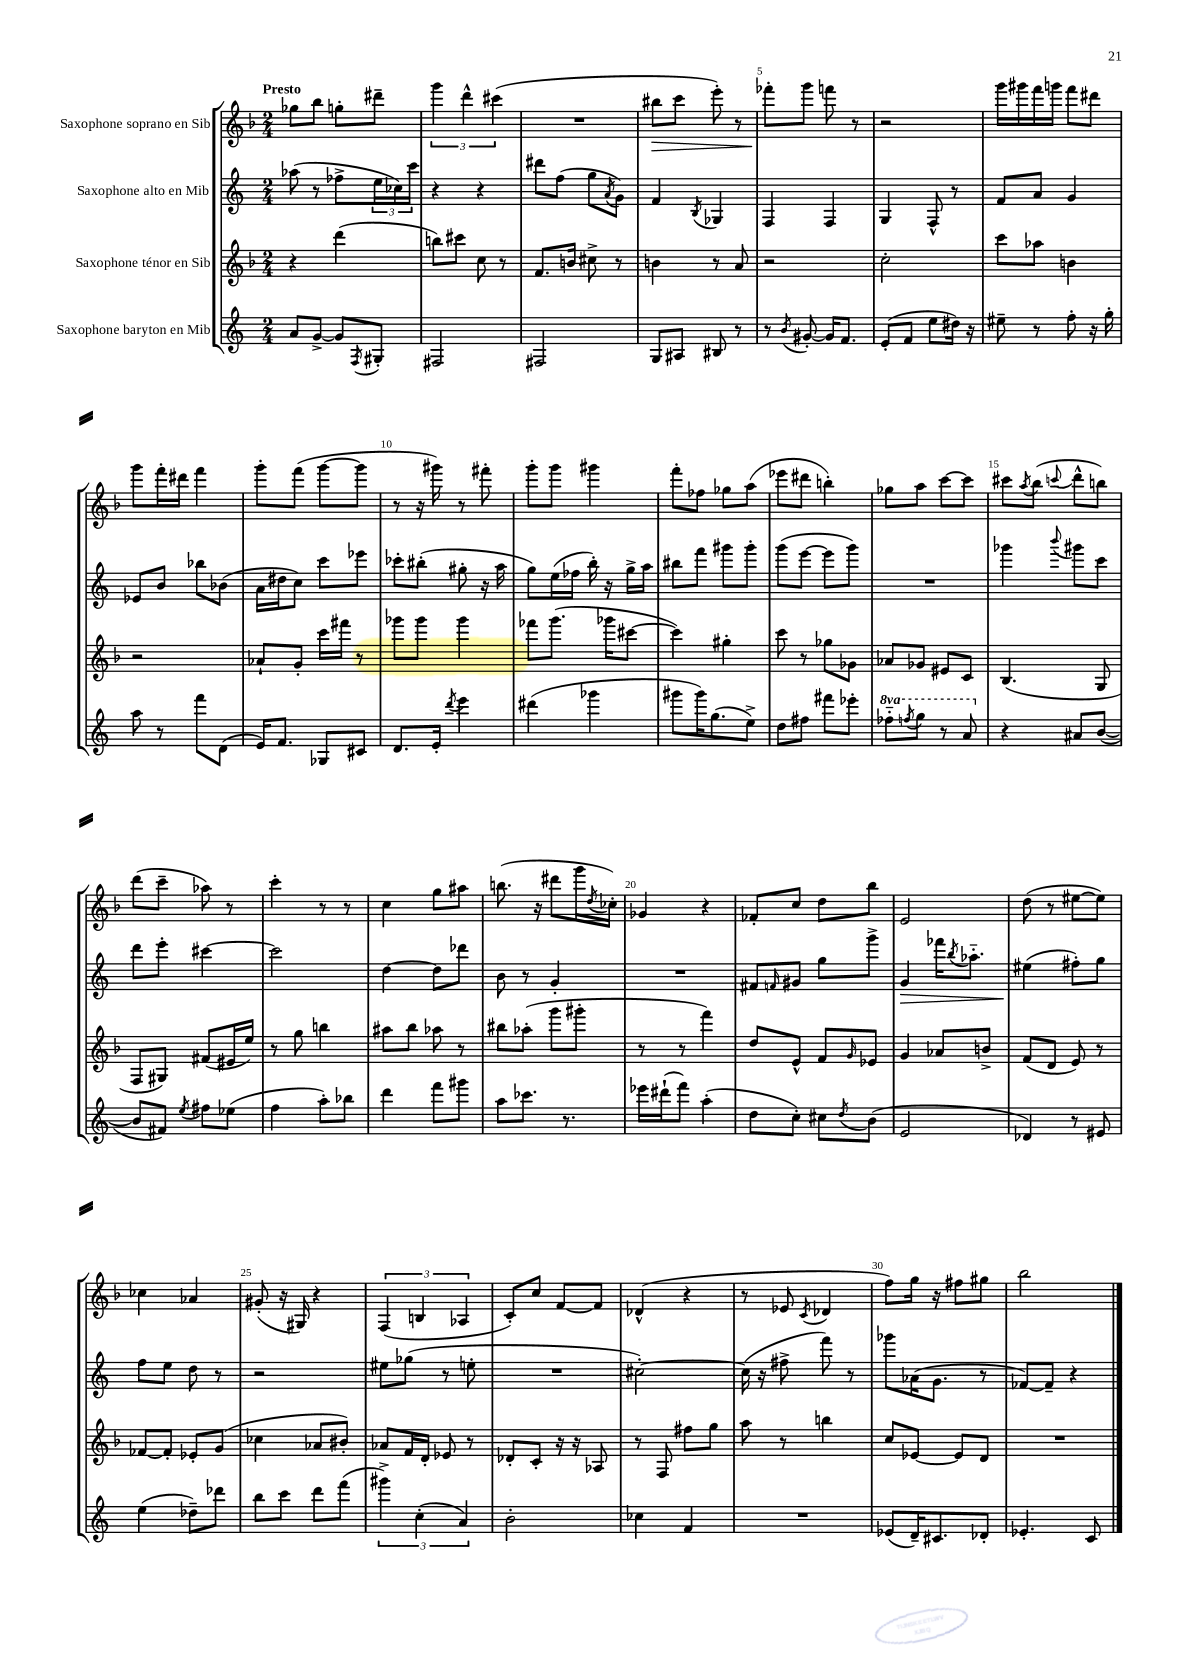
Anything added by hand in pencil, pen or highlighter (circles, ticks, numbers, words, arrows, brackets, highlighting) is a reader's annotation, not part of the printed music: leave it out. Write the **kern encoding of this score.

**kern	**kern	**kern	**kern
*staff4	*staff3	*staff2	*staff1
*clefG2	*clefG2	*clefG2	*clefG2
*k[]	*k[b-]	*k[]	*k[b-]
*M2/4	*M2/4	*M2/4	*M2/4
8a/L	4r	(8aa-\	8gg-\L
[8g^/J	.	8r	8bb-\J
8g/]L	(4ddd\	8ff-^\L	8gg'\L
8qF/	.	.	.
8G#'/J	.	24ee\L	8ddd#~\J
.	.	24cc-\)	.
.	.	24ccc\JJ	.
=	=	=	=
2F#/	8bb\L)	4r	6ggg\
.	8ccc#\J	.	.
.	.	.	6ddd^^\
.	8cc\	4r	.
.	.	.	(6ccc#\
.	8r	.	.
=	=	=	=
2F#/	8.f/L	8ddd#\L	2r
.	.	(8ff\J	.
.	16b/Jk	.	.
.	8cc#^\	8gg\L	.
.	.	8qa/	.
.	8r	8g\J)	.
=	=	=	=
8G/L	4b\	4f/	8bb#\L
8A#/J	.	.	8ccc\J
.	.	8qB/	.
8B#/	8r	4G-/	8eee'\)
8r	8a/	.	8r
=	=	=	=
8r	2r	4F/	8fff-'\L
8qb/	.	.	.
[8g#'/	.	.	8ggg\J
16g#/]LK	.	4F/	8fff\
8.f/J	.	.	.
.	.	.	8r
=	=	=	=
(8e'/L	2cc'\	4G/	2r
8f/J	.	.	.
8ee\L	.	8F^^/	.
16dd#\Jk)	.	8r	.
16r	.	.	.
=	=	=	=
8ee#~\	8ccc\L	8f/L	16ggg\LL
.	.	.	16ggg#\
8r	8aa-\J	8a/J	16fff\
.	.	.	16ggg\JJ
8ff'\	4b\	4g/	8fff\L
16r	.	.	8ddd#\J
16gg'\	.	.	.
=	=	=	=
8aa\	2r	8e-/L	8ggg\L
8r	.	8b/J	16fff'\L
.	.	.	16ddd#\JJ
8fff\L	.	8bb-\L	4fff\
(8d\J	.	(8b-\J	.
=	=	=	=
16e/LK)	8a-`/L	16a\LL	8ggg'\L
8.f/J	.	16dd#\J	.
.	8g'/J	8cc\J)	(8fff\J
8G-/L	16ccc\LL	8ccc\L	[8ggg\L
.	16fff#\JJ	.	.
8c#/J	8r	8eee-\J	8ggg\]J
=	=	=	=
8.d/L	8ggg-\L	8ccc-'\L	8r
.	8ggg-\J	(8bb#'\J	16r
16e'/Jk	.	.	16ggg#\)
8qddd/	.	.	.
4eee\	4ggg-\	8gg#'\	8r
.	.	16r	8fff#'\
.	.	16aa\	.
=	=	=	=
(4ddd#\	8fff-\L	8gg\L)	8ggg'\L
.	(8.ggg\J	(16ee\L	8ggg\J
.	.	16ff-\JJ	.
4ggg-\	.	16bb'\)	4ggg#\
.	16ggg-\LK	16r	.
.	[8ccc#\J	16gg^\LL	.
.	.	16aa\JJ	.
=	=	=	=
8ggg#\L	4ccc#\])	8bb#\L	8fff'\L
16ggg#\K)	.	8fff\J	8ff-\J
(8.gg\	.	.	.
.	4gg#'\	8ggg#\L	8gg-\L
8ee^\J)	.	8ggg#'\J	(8aa\J
=	=	=	=
8dd\L	8ccc\	(8ggg\L	8eee-\L
8ff#\J	8r	[8eee\J	8ddd#\J
8fff#\L	8gg-\L	8eee\]L	4bb'\)
8eee-'\J	8g-\J	8ggg\J)	.
=	=	=	=
8fff-'~\L	8a-/L	2r	8gg-\L
8qfff/	.	.	.
8ggg\J	8g-/J	.	8aa\J
8r	8e#/L	.	[8ccc\L
8aa/	8c/J	.	8ccc\]J
=	=	=	=
4r	(4.B-/	4ggg-\	8ccc#\L
.	.	.	8qaa/
.	.	.	(8bb-\J
.	.	8qqbbb/	8qqccc/
8a#/L	.	8ggg#\L	8ddd^^\L
([8b/J	8G/	8ccc\J	8bb\J)
=	=	=	=
8b/]L	8F/L	8ddd\L	(8ddd\L
8f#/J)	8G#/J)	8eee'\J	8ccc~\J
8qee/	.	.	.
8ff#\L	(8f#/L	[4ccc#\	8aa-\)
(8ee-\J	16e#/L	.	8r
.	16ee/JJ)	.	.
=	=	=	=
4ff\	8r	2ccc#\]	4ccc'\
.	8gg\	.	.
8aa'\L)	4bb\	.	8r
8bb-\J	.	.	8r
=	=	=	=
4ddd\	8aa#\L	[4dd\	4cc\
.	8bb-\J	.	.
8fff\L	8aa-\	8dd\]L	8gg\L
8ggg#\J	8r	8ddd-\J	8aa#\J
=	=	=	=
8aa\L	8bb#\L	8b\	(8.bb\
8.ccc-\J	(8aa-'\J	8r	.
.	.	.	16r
.	8ggg\L	4g'/	8ddd#\L
8.r	.	.	.
.	8ggg#'\J	.	16ggg\L
.	.	.	8qdd/
.	.	.	16cc-'\JJ)
=	=	=	=
16eee-\LL	8r	2r	4g-/
(16ddd#`\J	.	.	.
8fff\J)	8r	.	.
(4aa'\	4fff\)	.	4r
=	=	=	=
8dd\L	8dd/L	8f#/L	8f-'/L
.	.	16qqf/	.
8cc'\J)	8e^^/J	8g#/J	8cc/J
8cc#\L	8f/L	8gg\L	8dd\L
8qdd/	16qqg/	.	.
(8b\J	8e-/J	8ggg^\J	8bb-\J
=	=	=	=
2e/	4g/	4g/	2e/
.	8a-/L	16fff-\LK	.
.	.	8qbb/	.
.	.	8.aa-'~\J	.
.	8b^/J	.	.
=	=	=	=
4d-/)	(8f/L	(4ee#\	(8dd\
.	8d/J	.	8r
8r	8e/)	8ff#'\L)	[8ee#\L
8e#/	8r	8gg\J	8ee#\]J)
=	=	=	=
(4ee\	[8f-/L	8ff\L	4cc-\
.	8f-'/]J	8ee\J	.
8dd-~\L)	8e-'/L	8dd\	4a-/
8ddd-\J	(8g/J	8r	.
=	=	=	=
8bb\L	4cc-\	2r	(8g#'/
8ccc\J	.	.	16r
.	.	.	16G#/)
8ddd\L	8a-/L	.	4r
(8fff\J	8b#'/J)	.	.
=	=	=	=
6ggg#^\)	8a-/L	8ee#\L	(6F/
.	16f/L	(8gg-\J	.
(6cc'\	.	.	6B/
.	16d'/JJ	.	.
.	8e-/	8r	.
6a/)	.	.	6A-/
.	8r	8ee'\	.
=	=	=	=
2b'\	8d-'/L	2r	8c'/L)
.	8c'/J	.	8cc/J
.	16r	.	[8f/L
.	16r	.	.
.	8A-/	.	8f/]J
=	=	=	=
4cc-\	8r	[2cc#'\)	(4d-^^/
.	8F/	.	.
4f/	8ff#\L	.	4r
.	8gg\J	.	.
=	=	=	=
2r	8aa\	(16cc#\]	8r
.	.	16r	.
.	8r	8ff#^\	8e-/
.	.	.	8qc/
.	4bb\	8fff\)	4d-/
.	.	8r	.
=	=	=	=
(8e-/L	8cc/L	8ggg-\L	8ff\L)
16d~/K)	[8e-/J	(16a-\K	16gg\Jk
8.c#/	.	8.g\J	16r
.	8e-/]L	.	8ff#\L
8d-'/J	8d/J	8r	8gg#\J
=	=	=	=
4.e-'/	2r	[8f-/L)	2bb-\
.	.	8f-~/]J	.
.	.	4r	.
8c/	.	.	.
==	==	==	==
*-	*-	*-	*-
